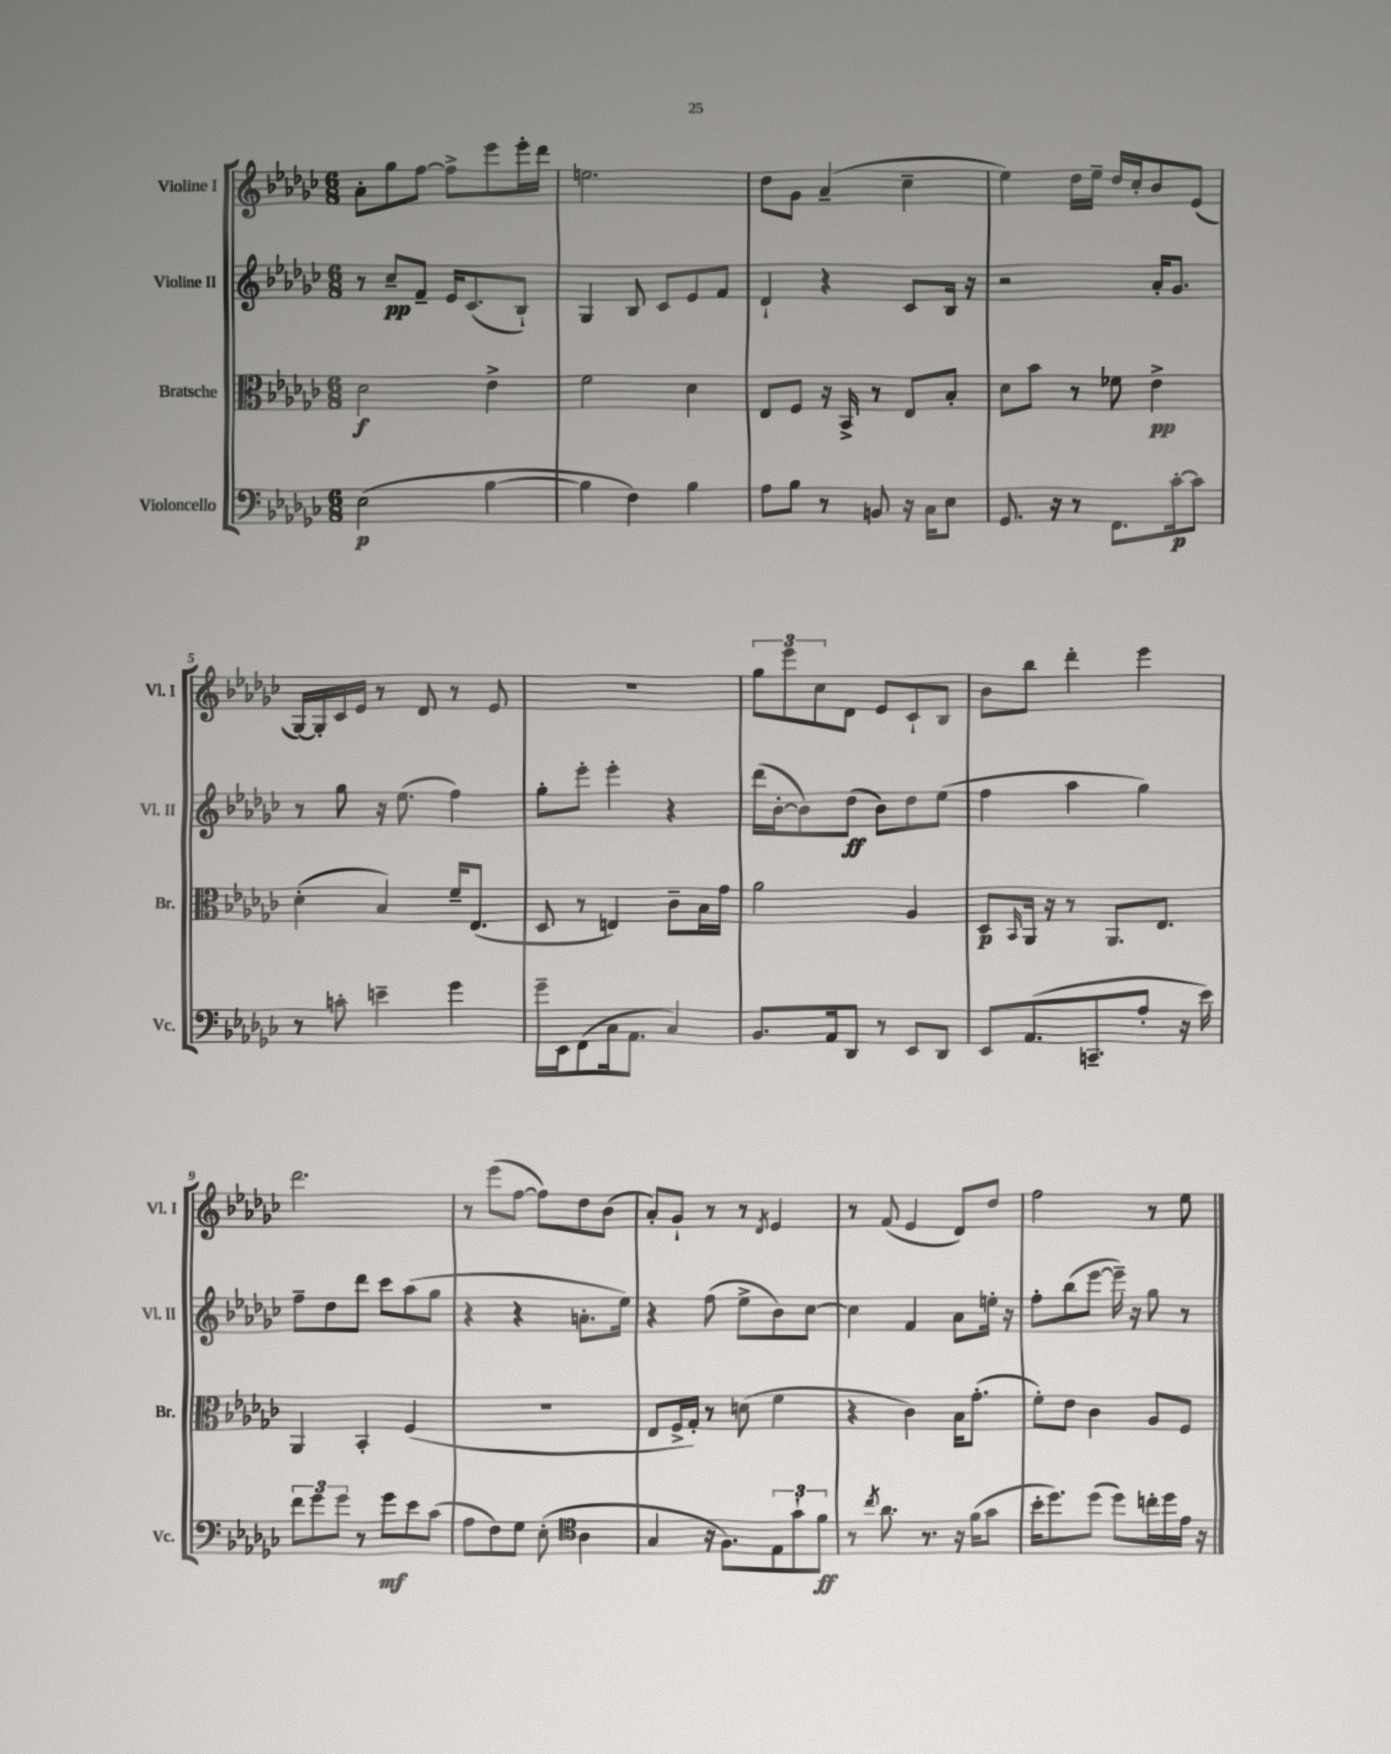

**kern	**dynam	**kern	**dynam	**kern	**dynam	**kern
*part4	*part4	*part3	*part3	*part2	*part2	*part1
*staff4	*staff4	*staff3	*staff3	*staff2	*staff2	*staff1
*I"Violoncello	*	*I"Bratsche	*	*I"Violine II	*	*I"Violine I
*I'Vc.	*	*I'Br.	*	*I'Vl. II	*	*I'Vl. I
*clefF4	*	*clefC3	*	*clefG2	*	*clefG2
*k[b-e-a-d-g-c-]	*	*k[b-e-a-d-g-c-]	*	*k[b-e-a-d-g-c-]	*	*k[b-e-a-d-g-c-]
*M6/8	*	*M6/8	*	*M6/8	*	*M6/8
=1	=1	=1	=1	=1	=1	=1
(2E-\	p	2d-\	f	8r	.	8a-'\L
.	.	.	.	8cc-~/L	pp	8gg-\
.	.	.	.	8f~/J	.	[8ff\J
.	.	.	.	16e-/KL	.	8ff^\L]
.	.	.	.	(8.c-/	.	.
[4B-\	.	4e-^\	.	.	.	8eee-\
.	.	.	.	8B-`/J)	.	16eee-'\L
.	.	.	.	.	.	16ddd-\JJ
=2	=2	=2	=2	=2	=2	=2
4B-\]	.	2f\	.	4G-/	.	2.een\
4F\)	.	.	.	8B-/	.	.
.	.	.	.	8c-/L	.	.
4B-\	.	4d-\	.	8e-/	.	.
.	.	.	.	8f/J	.	.
=3	=3	=3	=3	=3	=3	=3
8A-\L	.	8E-/L	.	4d-`/	.	8dd-\L
8B-\J	.	8F/J	.	.	.	8g-\J
8r	.	16r	.	4r	.	(4a-~/
.	.	16BB-^/	.	.	.	.
8BBn/	.	8r	.	.	.	.
16r	.	8E-/L	.	8c-/L	.	4cc-~\
16C-\KL	.	.	.	.	.	.
8E-\J	.	8B-'/J	.	16B-/Jk	.	.
.	.	.	.	16r	.	.
=4	=4	=4	=4	=4	=4	=4
8.GG-/	.	8d-\L	.	2r	.	4ee-\)
.	.	8b-\J	.	.	.	.
16r	.	.	.	.	.	.
8r	.	8r	.	.	.	16dd-\LL
.	.	.	.	.	.	16ee-~\JJ
8.FF\L	.	8f-X\	.	.	.	16dd-/LL
.	.	.	.	.	.	16cc-'/J
.	.	4e-^\	pp	16a-'/KL	.	8b-/
[16c-'\k	p	.	.	8.g-/J	.	.
8c-\J]	.	.	.	.	.	(8e-/J
!!LO:LB:g=z
=5	=5	=5	=5	=5	=5	=5
8r	.	(4d-'\	.	8r	.	[16G-/LL)
.	.	.	.	.	.	16G-'/]
8cn'\	.	.	.	8gg-\	.	16c-/
.	.	.	.	.	.	16e-/JJ
4en~\	.	4B-/)	.	16r	.	8r
.	.	.	.	(8.ee-\	.	.
.	.	.	.	.	.	8d-/
4g-\	.	16f~/KL	.	4ff\)	.	8r
.	.	(8.E-/J	.	.	.	.
.	.	.	.	.	.	8e-/
=6	=6	=6	=6	=6	=6	=6
16g-~\LL	.	8D-/	.	8gg-'\L	.	2.r
16EE-\J	.	.	.	.	.	.
(8FF\	.	8r	.	8eee-'\J	.	.
16C-\k	.	4En/)	.	4eee-'\	.	.
8.AA-\J	.	.	.	.	.	.
4C-/)	.	8c-~\L	.	4r	.	.
.	.	16B-\L	.	.	.	.
.	.	16g-\JJ	.	.	.	.
=7	=7	=7	=7	=7	=7	=7
8.BB-/L	.	2a-\	.	(16ddd-\LL	.	12gg-\L
.	.	.	.	[16b-'\J	.	.
.	.	.	.	.	.	12eee-\
.	.	.	.	8b-\])	.	.
.	.	.	.	.	.	12cc-\
16AA-/k	.	.	.	.	.	.
8DD-/J	.	.	.	(8dd-\J	ff	8d-\J
8r	.	.	.	8b-\L)	.	8e-/L
8EE-/L	.	4A-/	.	8dd-\	.	8c-`/
8DD-/J	.	.	.	(8ee-\J	.	8B-/J
=8	=8	=8	=8	=8	=8	=8
8EE-/L	.	8D-/L	p	4ff\	.	8b-\L
.	.	16qqBB-/	.	.	.	.
(8.AA-/	.	16AA-/Jk	.	.	.	8bb-\J
.	.	16r	.	.	.	.
.	.	8r	.	4aa-\	.	4ddd-'\
8.CCn~/	.	.	.	.	.	.
.	.	8.AA-/L	.	.	.	.
8A-'/J	.	.	.	4gg-\)	.	4eee-\
.	.	8.E-/J	.	.	.	.
16r	.	.	.	.	.	.
16e-\)	.	.	.	.	.	.
!!LO:LB:g=z
=9	=9	=9	=9	=9	=9	=9
12f\L	.	4AA-/	.	8ff~\L	.	2.ddd-\
12g-\	.	.	.	.	.	.
.	.	.	.	8dd-\	.	.
12g-\J	.	.	.	.	.	.
8r	.	4BB-'/	.	8ddd-\J	.	.
8g-\L	mf	.	.	8ccc-\L	.	.
8e-\	.	(4F/	.	(8aa-\	.	.
(8c-\J	.	.	.	8gg-\J	.	.
=10	=10	=10	=10	=10	=10	=10
8A-\L	.	2.r	.	4r	.	8r
8F\)	.	.	.	.	.	(8eee-\L
8G-\J	.	.	.	4r	.	[8ff\J
(8E-'\	.	.	.	.	.	8ff\L])
*clefC4	*	*	*	*	*	*
4A-\	.	.	.	8.an'\L	.	8dd-\
.	.	.	.	.	.	(8b-\J
.	.	.	.	16ee-\Jk)	.	.
=11	=11	=11	=11	=11	=11	=11
4G-/	.	8E-/L	.	4r	.	8a-'/L)
.	.	16F^/L	.	.	.	8g-`/J
.	.	16G-'/JJ)	.	.	.	.
16r	.	8r	.	(8ff\	.	8r
8.F\L)	.	.	.	.	.	.
.	.	(8dn\	.	8ee-^\L	.	8r
.	.	.	.	.	.	8qd-/
12E-\	.	4f\	.	8b-\)	.	4e-/
12g-`\	.	.	.	.	.	.
.	.	.	.	[8cc-\J	.	.
12f\J	ff	.	.	.	.	.
=12	=12	=12	=12	=12	=12	=12
8r	.	4r	.	4cc-\]	.	8r
8qcc-/	.	.	.	.	.	.
8.a-\	.	.	.	.	.	(8f/
.	.	4c-\)	.	4f/	.	4e-/
8.r	.	.	.	.	.	.
16r	.	16B-\KL	.	8a-\L	.	8d-/L)
(16f\KL	.	(8.g-'\J	.	.	.	.
8g-\J	.	.	.	16een'\Jk	.	8dd-/J
.	.	.	.	16r	.	.
=13	=13	=13	=13	=13	=13	=13
16b-'\KL	.	8f'\L)	.	8ff'\L	.	2ff\
8.dd-\)	.	.	.	.	.	.
.	.	8e-\J	.	(8bb-\	.	.
(8dd-\J	.	4c-\	.	[8eee-\J	.	.
8dd-\L)	.	.	.	16eee-~\])	.	.
.	.	.	.	16r	.	.
16ccn'\L	.	8A-/L	.	8gg-\	.	8r
16dd-\	.	.	.	.	.	.
16e-\JJ	.	8F/J	.	8r	.	8ee-\
16r	.	.	.	.	.	.
==	==	==	==	==	==	==
*-	*-	*-	*-	*-	*-	*-
